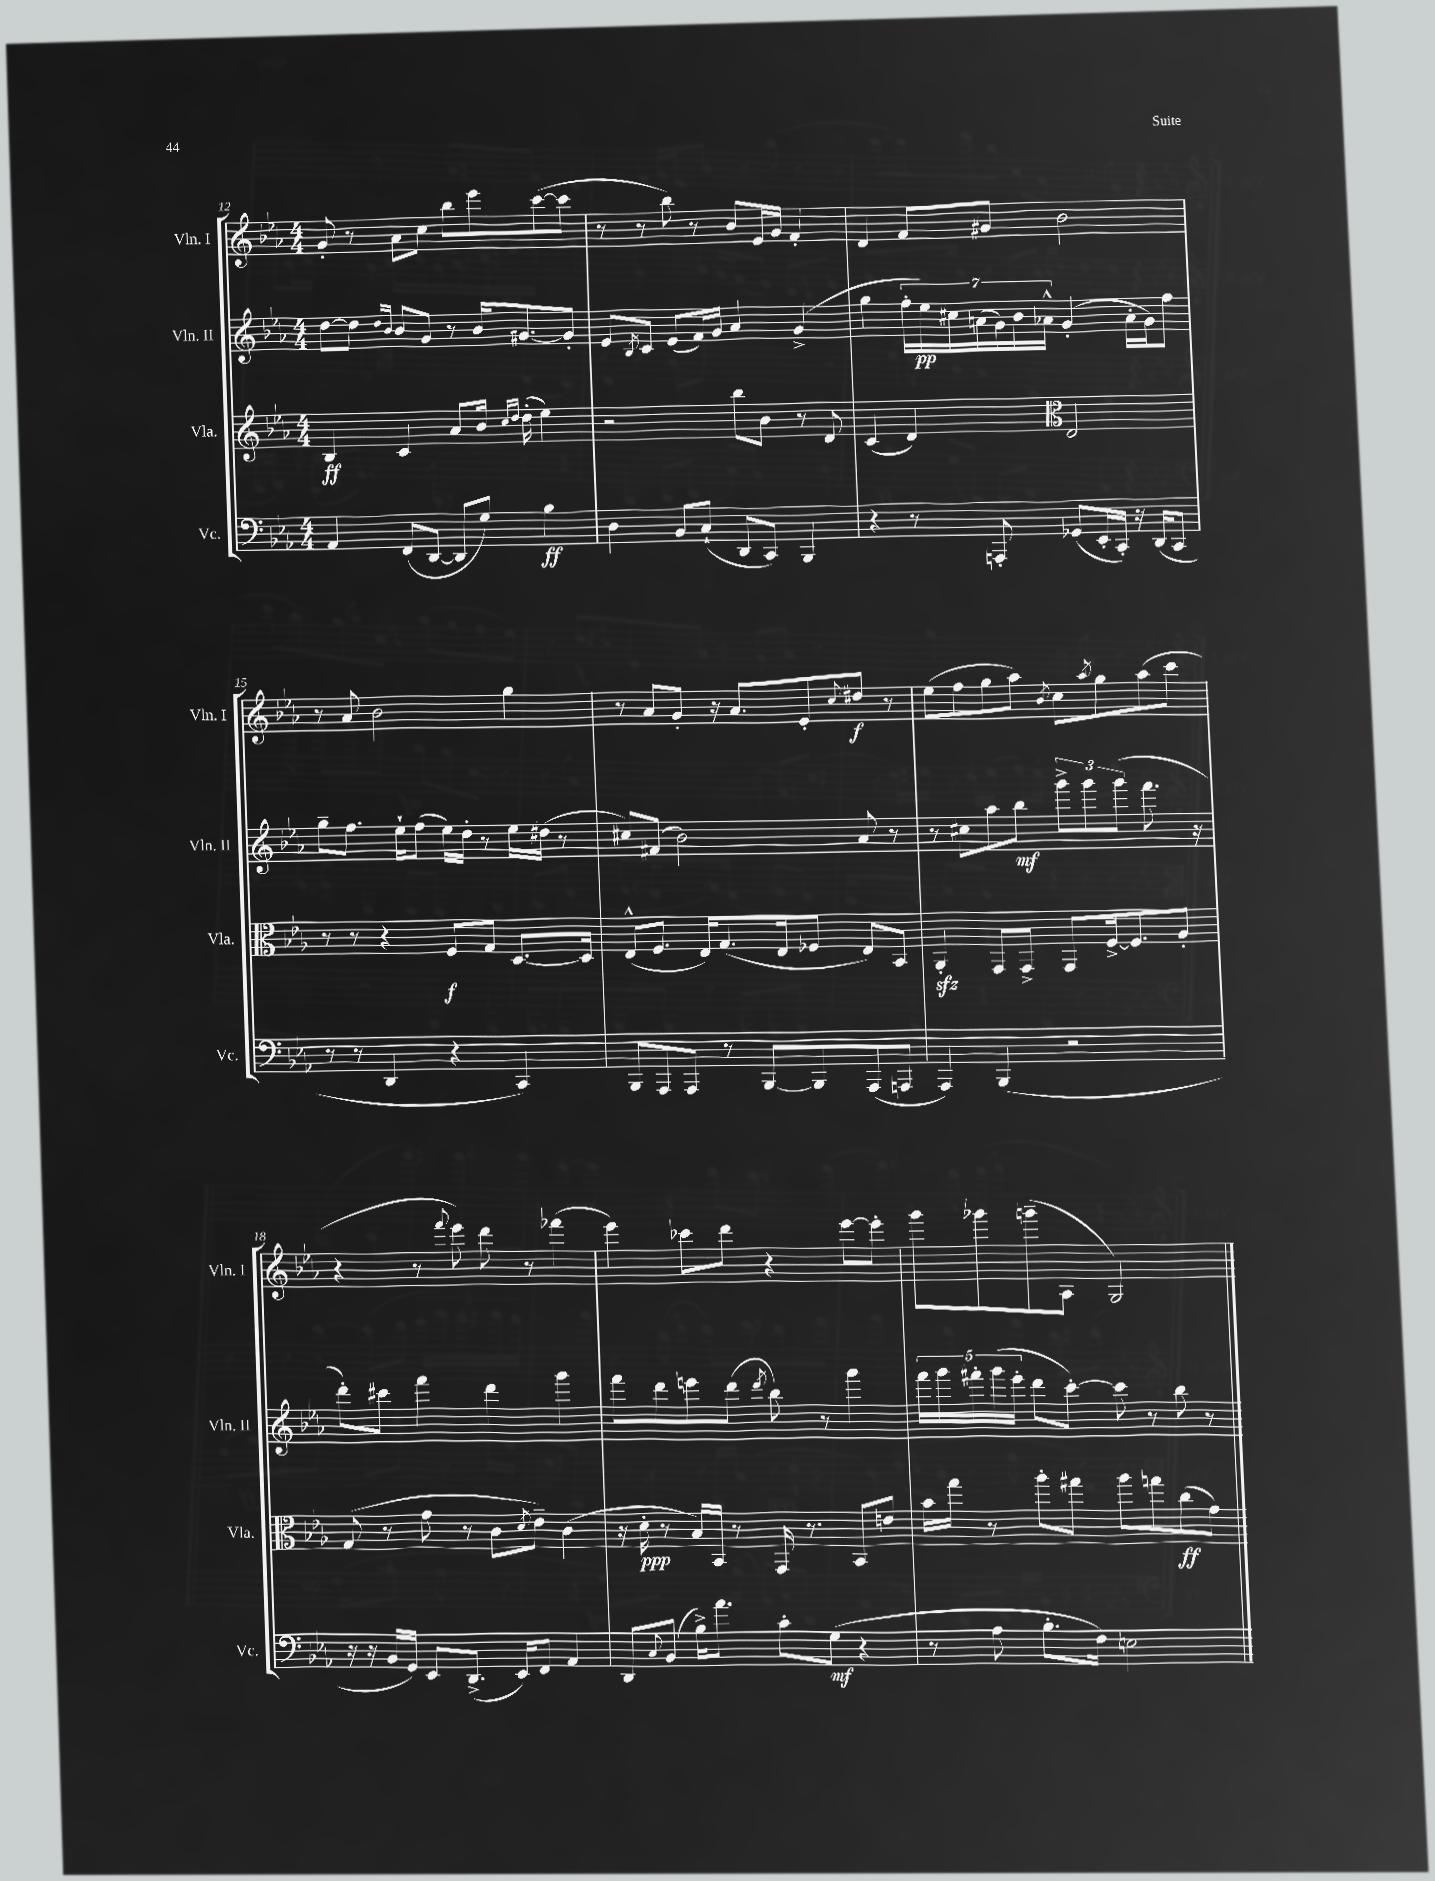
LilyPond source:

<<
\new StaffGroup <<
\new Staff = "s0" \with { instrumentName = "Vln. I" shortInstrumentName = "Vln. I" } {
    \clef treble \key ees \major \numericTimeSignature \time 4/4
    g'8-. r8 aes'8 c''8 bes''8 ees'''8 c'''8~( c'''8 |
    r8 r8 bes''8) r8 bes'8 ees'16 g'16 f'4-. |
    d'4 f'8 gis'8 bes'2 |
    r8 aes'8 bes'2 g''4 |
    r8 aes'8 g'8-. r16 aes'8. ees'8-. \appoggiatura { c''8 } dis''8\f r8 |
    ees''8( f''8 g''8 aes''8) \acciaccatura { bes'8 } c''8 \acciaccatura { aes''8 } g''8 aes''8( c'''8 |
    r4 r8 \appoggiatura { f'''8 } ees'''8) d'''8 r8 fes'''4( |
    ees'''4) ces'''8 d'''8 r4 ees'''8~ ees'''8-. |
    g'''8 ges'''8 g'''8--( aes8 g2) \bar "|." |
}
\new Staff = "s1" \with { instrumentName = "Vln. II" shortInstrumentName = "Vln. II" } {
    \clef treble \key ees \major \numericTimeSignature \time 4/4
    d''8~ d''8 \grace { d''16 bes'16 } bes'8 g'8 r8 bes'16 gis'8.~ gis'8-. |
    ees'8 \acciaccatura { bes8 } c'8 ees'8( f'16) g'16 aes'4 g'4->( |
    g''4 \tuplet 7/4 { f''16-. ees''16\pp) cis''16 a'16( g'16) bes'16 aes'16-^ } g'4-.( aes'16-. g'16) f''8 |
    g''8-- f''8. ees''16-! f''8( ees''16) d''16-. r8 ees''16 dis''16( r8 |
    cis''8) fis'8( bes'2) aes'8 r8 |
    r8 cis''8 aes''8 bes''8\mf \tuplet 3/2 { g'''8-> g'''8 g'''8( } f'''8. r16 |
    d'''8-.) cis'''8 f'''4 d'''4 g'''4 |
    f'''8 d'''8 e'''8 d'''8( \acciaccatura { d'''8 } bes''8) r8 g'''4 |
    \tuplet 5/4 { f'''16 g'''16 fis'''16-. g'''16( ees'''16-. } d'''8 c'''8~-.) c'''8 r8 bes''8 r8 \bar "|." |
}
\new Staff = "s2" \with { instrumentName = "Vla." shortInstrumentName = "Vla." } {
    \clef treble \key ees \major \numericTimeSignature \time 4/4
    bes4\ff c'4 aes'8 bes'16 \grace { c''16 d''16 } d''16-.( ees''4) |
    r2 bes''8 bes'8 r8 d'8 |
    c'4( d'4) \clef alto ees2 |
    r8 r8 r4 f8\f g8 d8.~ d16 |
    ees8-^( f8. ees16) g8.( ees16 fes8 ees8) bes,8 |
    aes,4-.\sfz g,8 g,8-> g,8 f16~-> f8. aes8-. |
    g8( r8 g'8 r8 c'8 \acciaccatura { d'8 } ees'8--) c'4( |
    r16 d'16-.\ppp r8 bes16) bes,16 r8 g,16 r8. bes,8 e'8 |
    bes'16 g''16 r8 aes''8-. gis''8 aes''8 g''8 c''8\ff( g'8) \bar "|." |
}
\new Staff = "s3" \with { instrumentName = "Vc." shortInstrumentName = "Vc." } {
    \clef bass \key ees \major \numericTimeSignature \time 4/4
    aes,4 f,8( d,8~ d,8 g8) bes4\ff |
    d4 bes,8 c8-!( d,8 c,8) bes,,4 |
    r4 r8 a,,8-. ges,8( ees,16-. c,16-.) r16 d,16( c,8 |
    r8 r8 d,4 r4 c,4) |
    bes,,8 aes,,8 aes,,8 r8 bes,,8~ bes,,8 aes,,8( a,,8 |
    aes,,4) bes,,4( r2 |
    r16 r16 bes,16 g,16) ees,8 d,8.->( ees,16) f,8 aes,4 |
    d,8 \appoggiatura { c8 } bes,8( bes16->) aes'8. c'8-. g8\mf( r4 |
    r8 aes8 bes8.-. f16) e2 \bar "|." |
}
>>
>>
\layout { \context { \Score currentBarNumber = #12 } }
